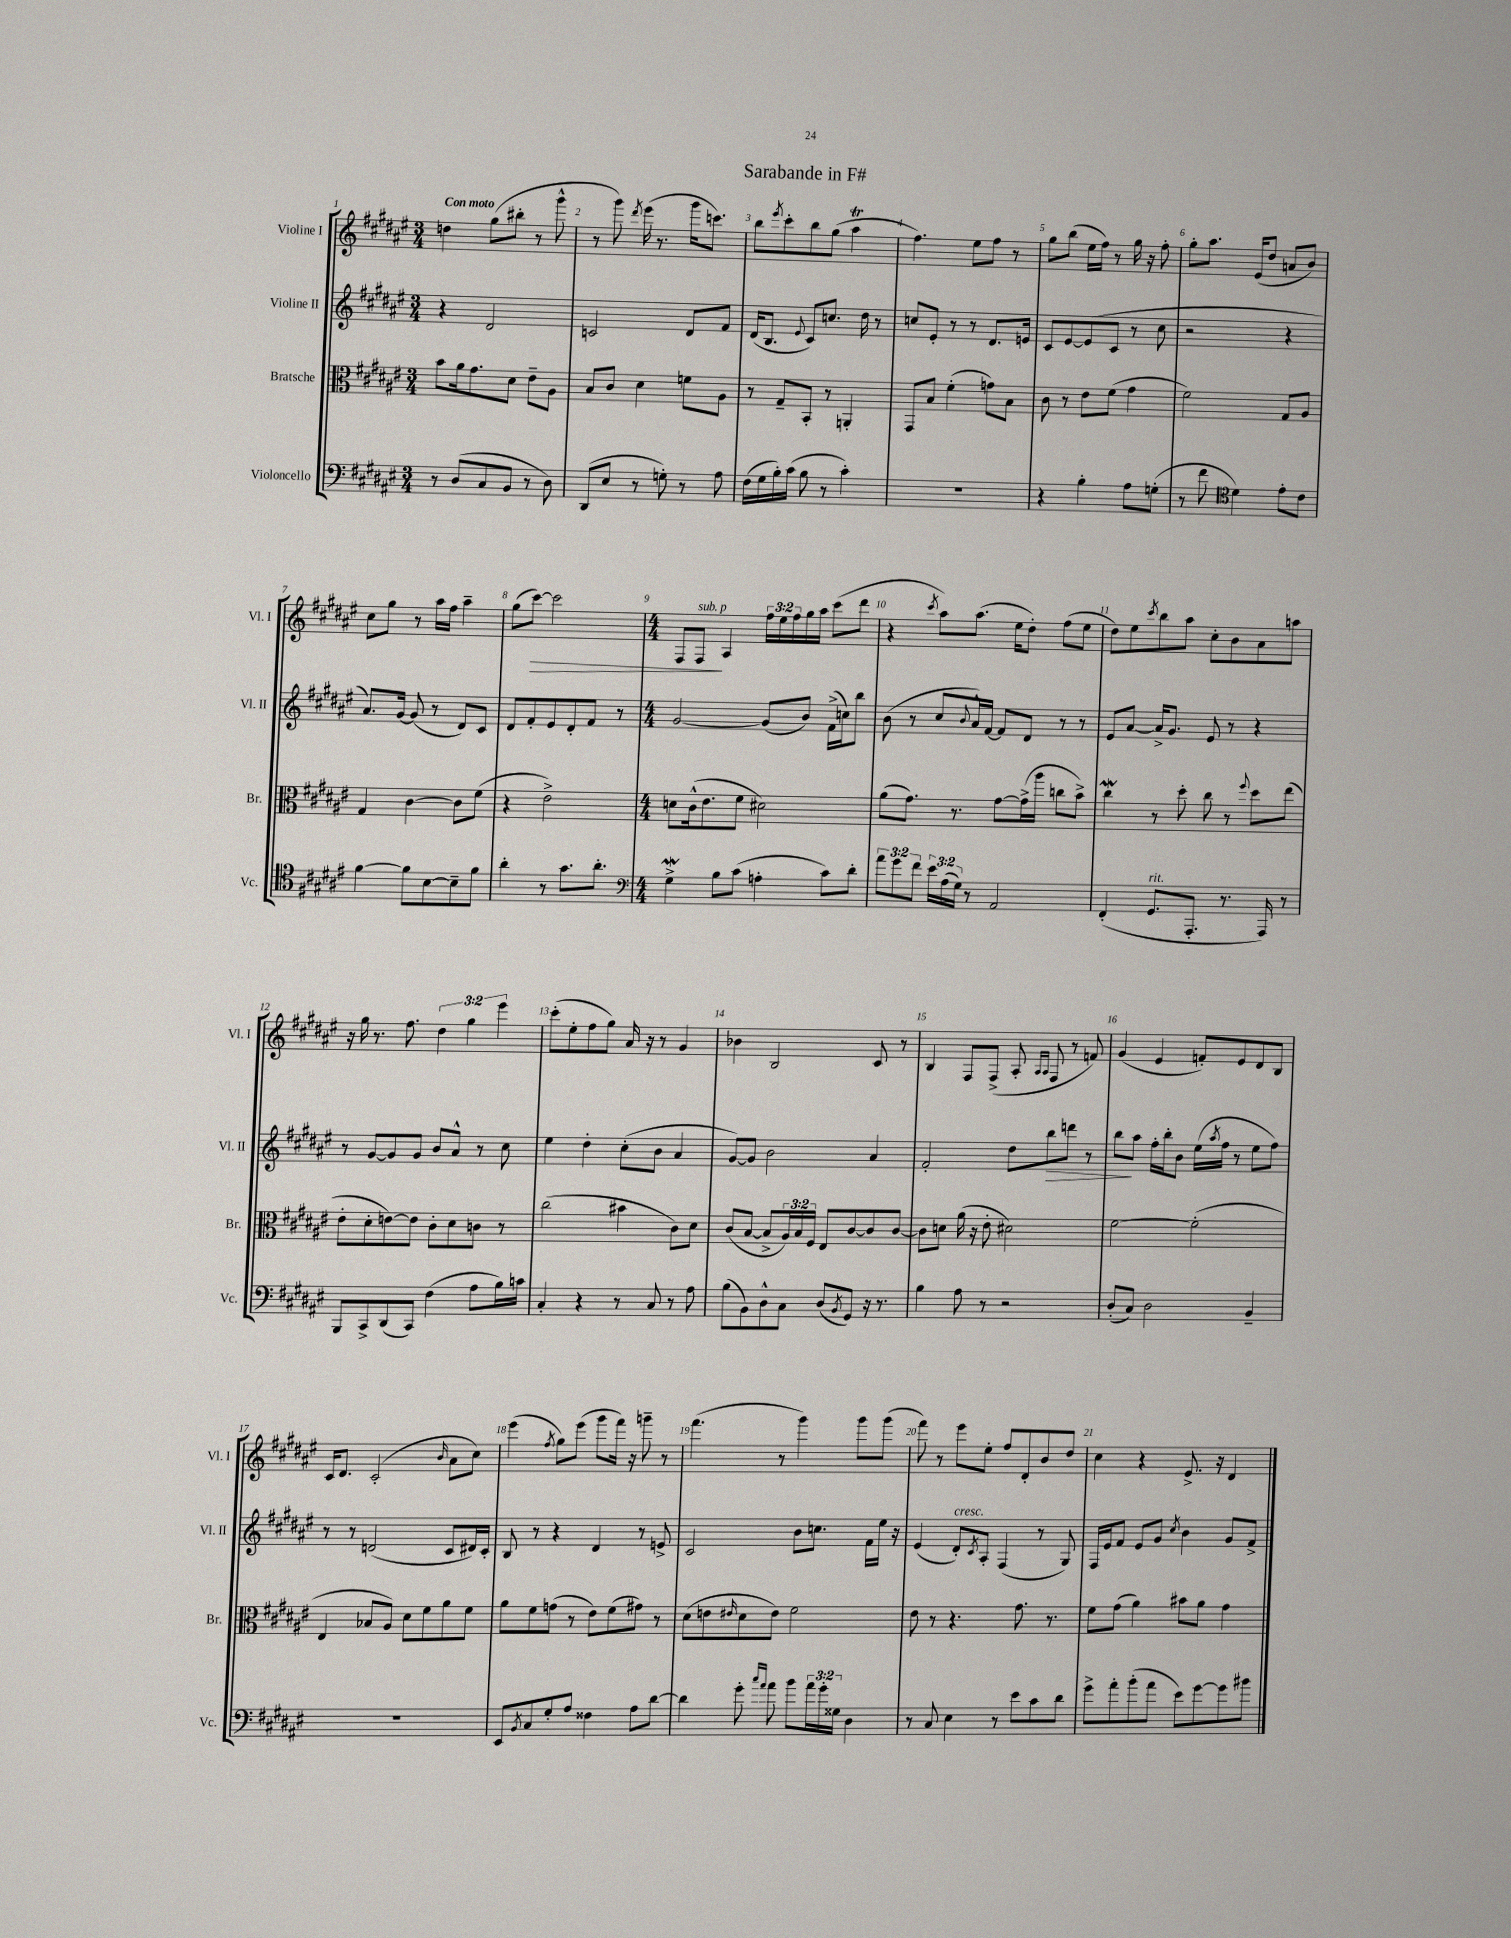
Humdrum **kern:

**kern	**kern	**kern	**kern
*staff4	*staff3	*staff2	*staff1
*clefF4	*clefC3	*clefG2	*clefG2
*k[f#c#g#d#a#e#]	*k[f#c#g#d#a#e#]	*k[f#c#g#d#a#e#]	*k[f#c#g#d#a#e#]
*M3/4	*M3/4	*M3/4	*M3/4
8r	8b	4r	4dd
(8D#	16a#	.	.
.	8.g#	.	.
8C#	.	2d#	(8gg#
8BB	8d#	.	8bb#'
8r	8e#~	.	8r
8D#)	8A#	.	8ggg#^^
=	=	=	=
(8DD#	8B	2c	8r
8E#	8c#	.	8ggg#)
.	.	.	8qddd#
8r	4d#	.	(16eee#
.	.	.	8.r
8G')	.	.	.
8r	8f	8d#	16ggg#
.	.	.	8.ccc)
8A#	8A#	8f#	.
=	=	=	=
(16F#	8r	(16d#	8bb
16G#	.	8.B	.
.	.	.	8qeee#
16B')	8G#~	.	8ccc#'
(16c#	.	.	.
.	.	8qqe#	.
8B	8BB'	8c#)	8bb
8r	8r	8.cc	(8gg#
4c#')	4AA'	.	4aa#
.	.	16dd#	.
.	.	8r	.
=	=	=	=
2.r	8GG#	8cc	4.ff#)
.	8B	8e#'	.
.	(4f#'	8r	.
.	.	8r	8ee#
.	8g)	8.d#	8ff#
.	8B	.	8r
.	.	16e	.
=	=	=	=
4r	8c#	8c#	8gg#
.	8r	[8e#	(8bb
4B'	8e#	(8e#]	16ee#
.	.	.	16ff#)
.	(8f#	8c#	8r
8A#	4g#	8r	16gg#
.	.	.	16r
(8G'	.	8cc#	8ff#'
=	=	=	=
8r	2f#)	2r	8gg#'
8f#	.	.	8.aa#
*clefC4	*	*	*
4d#)	.	.	.
.	.	.	(16e#
.	.	.	8dd#
8e#'	8G#	4r	8a
8c#	8A#	.	8b)
=	=	=	=
[4f#	4G#	8.a#)	8cc#
.	.	.	8gg#
.	.	[16g#	.
8f#]	[4c#	(8g#]	8r
[8B	.	8r	16aa#
.	.	.	16ff#
8B~]	8c#]	8d#)	4aa#~
8f#	(8f#	8c#	.
=	=	=	=
4a#'	4r	8d#	(8gg#
.	.	8f#'	[8ccc#)
8r	2e#^)	8e#	2ccc#]
8.g#	.	8d#'	.
.	.	8f#	.
8.a#'	.	.	.
.	.	8r	.
=	=	=	=
*clefF4	*	*	*
*M4/4	*M4/4	*M4/4	*M4/4
4G#^	8d	[2g#	8F#
.	(16c#^^	.	8F#
.	8.e#	.	.
8B	.	.	4A#
(8c#	8f#	.	.
4A'	2d#)	(8g#]	24ff#
.	.	.	24ee#
.	.	.	24ff#
.	.	8b)	16gg#
.	.	.	16aa#
8c#)	.	(16f#^	(8ccc#
.	.	16cc)	.
8d#'	.	8bb	8ddd#
=	=	=	=
12a#	(8a#	(8b	4r
12g#	.	.	.
.	8.g#)	8r	.
12f#	.	.	.
.	.	.	8qccc#
24e#	.	8cc#	8aa#)
(24A#	.	.	.
.	8.r	.	.
24G#)	.	.	.
.	.	8qqb	.
8r	.	16a#^^)	(8.aa#
.	.	[16f#	.
2AA#	[8g#	8f#]	.
.	.	.	16ee#
.	(16g#^]	8d#	8dd#')
.	16aa#	.	.
.	8cc	8r	(8ff#
.	8b^)	8r	8ee#
=	=	=	=
(4FF#'	4cc#	8e#	8dd#)
.	.	[8a#	8ee#
.	.	.	8qccc#
8.GG#	8r	16a#^]	8bb
.	.	8.g#	.
.	8dd#'	.	8aa#
8.AAA#'	.	.	.
.	8cc#	8e#	8cc#'
8.r	8r	8r	8b
.	8qqff#	.	.
.	8dd#	4r	8a#
16AAA#)	.	.	.
8r	(8ee#	.	8aa
=	=	=	=
8BBB	8e#'	8r	16r
.	.	.	16gg#
8CC#^	8d#'	[8g#	8.r
(8DD#	[8e)	8g#]	.
.	.	.	8.ff#
8CC#)	8e]	8g#	.
(4F#	8c#'	8b	6dd#
.	8d#	8a#^^	.
.	.	.	6gg#
8A#	8c	8r	.
.	.	.	6eee#
16B)	8r	8cc#	.
16c	.	.	.
=	=	=	=
4C#'	(2cc#	4ee#	(8ccc#'
.	.	.	8ee#'
4r	.	4dd#'	8ff#
.	.	.	8gg#)
8r	4b#	(8cc#'	16a#
.	.	.	16r
8C#	.	8b	8r
8r	8c#)	4a#	4g#
8A#	8d#	.	.
=	=	=	=
(8B	(8c#	[8g#)	4b-
8BB)	[8B	8g#]	.
8D#^^	8B^]	2b	2B
8C#	24A#)	.	.
.	24B	.	.
.	24F#	.	.
(8D#	8E#	.	.
8qBB	.	.	.
8GG#)	[8c#	.	.
16r	8c#]	4a#	8c#
8.r	.	.	.
.	[8c#	.	8r
=	=	=	=
4B	8c#]	2f#'	4B
.	8d	.	.
8A#	(16a#	.	8F#
.	16r	.	.
8r	8e#'	.	(8F#^
2r	2d#)	8dd#	8A#'
.	.	.	16qqA#
.	.	.	16qqA#
.	.	8bb	8F#
.	.	8ddd	8r
.	.	8r	8f)
=	=	=	=
(8D#'	[2f#	8bb	(4g#
8C#)	.	8aa#	.
2D#	.	16ff#'	4e#
.	.	16bb'	.
.	.	8b	.
.	(2f#']	(16ee#	8f')
.	.	8qaa#	.
.	.	16ff#	.
.	.	8r	8e#
4BB~	.	8ee#	8d#
.	.	8ff#)	8B
=	=	=	=
1r	4E#	8r	16c#
.	.	.	8.d#
.	.	8r	.
.	8B-	(2d	(2c#'
.	8A#)	.	.
.	8d#	.	.
.	8f#	.	.
.	.	.	16qqb
.	8a#	8c#	8a#
.	8f#	16d#)	8cc#)
.	.	16c#'	.
=	=	=	=
8EE#	8a#	8B	(4eee#
8qBB	.	.	.
8C#	8f#	8r	.
.	.	.	8qff#
8G#'	(8g	4r	8gg#)
8A#	8r	.	(8eee#
4F##	8e#)	4d#	8ggg#
.	(8f#	.	16fff#)
.	.	.	16r
8A#	8g#)	8r	8ggg~
[8d#	8r	8e^	8r
=	=	=	=
4d#]	(8d#	2c#	(4.fff#
.	8e	.	.
.	16qqe#	.	.
8g#'	8d#	.	.
16qqcc#	.	.	.
16qqa#	.	.	.
8a#	8e#)	.	8r
8b	2f#	8b	4ggg#)
24a#	.	8.cc	.
24g#'	.	.	.
24G##	.	.	.
4D#	.	.	8ggg#
.	.	16f#	.
.	.	16ee#	(8ggg#
.	.	16r	.
=	=	=	=
8r	8e#	(4e#	8fff#)
8C#	8r	.	8r
4E#	4.r	8d#')	8eee#
.	.	8qc#	.
.	.	8A#'	8ee#'
8r	.	(4F#	8ff#
8e#	8.g#	.	8d#'
8c#	.	8r	8b
.	8.r	.	.
8d#	.	8G#)	8dd#
=	=	=	=
8g#^	8f#	16F#	4cc#
.	.	16e#	.
8a#'	(8g#	8f#	.
(8b'	4a#)	8e#	4r
8a#	.	8g#	.
.	.	8qcc#	.
8e#)	8b#	4b	8.e#^
[8g#	8a#	.	.
.	.	.	16r
8g#]	4g#	8g#	4d#
8b#	.	8f#^	.
==	==	==	==
*-	*-	*-	*-
